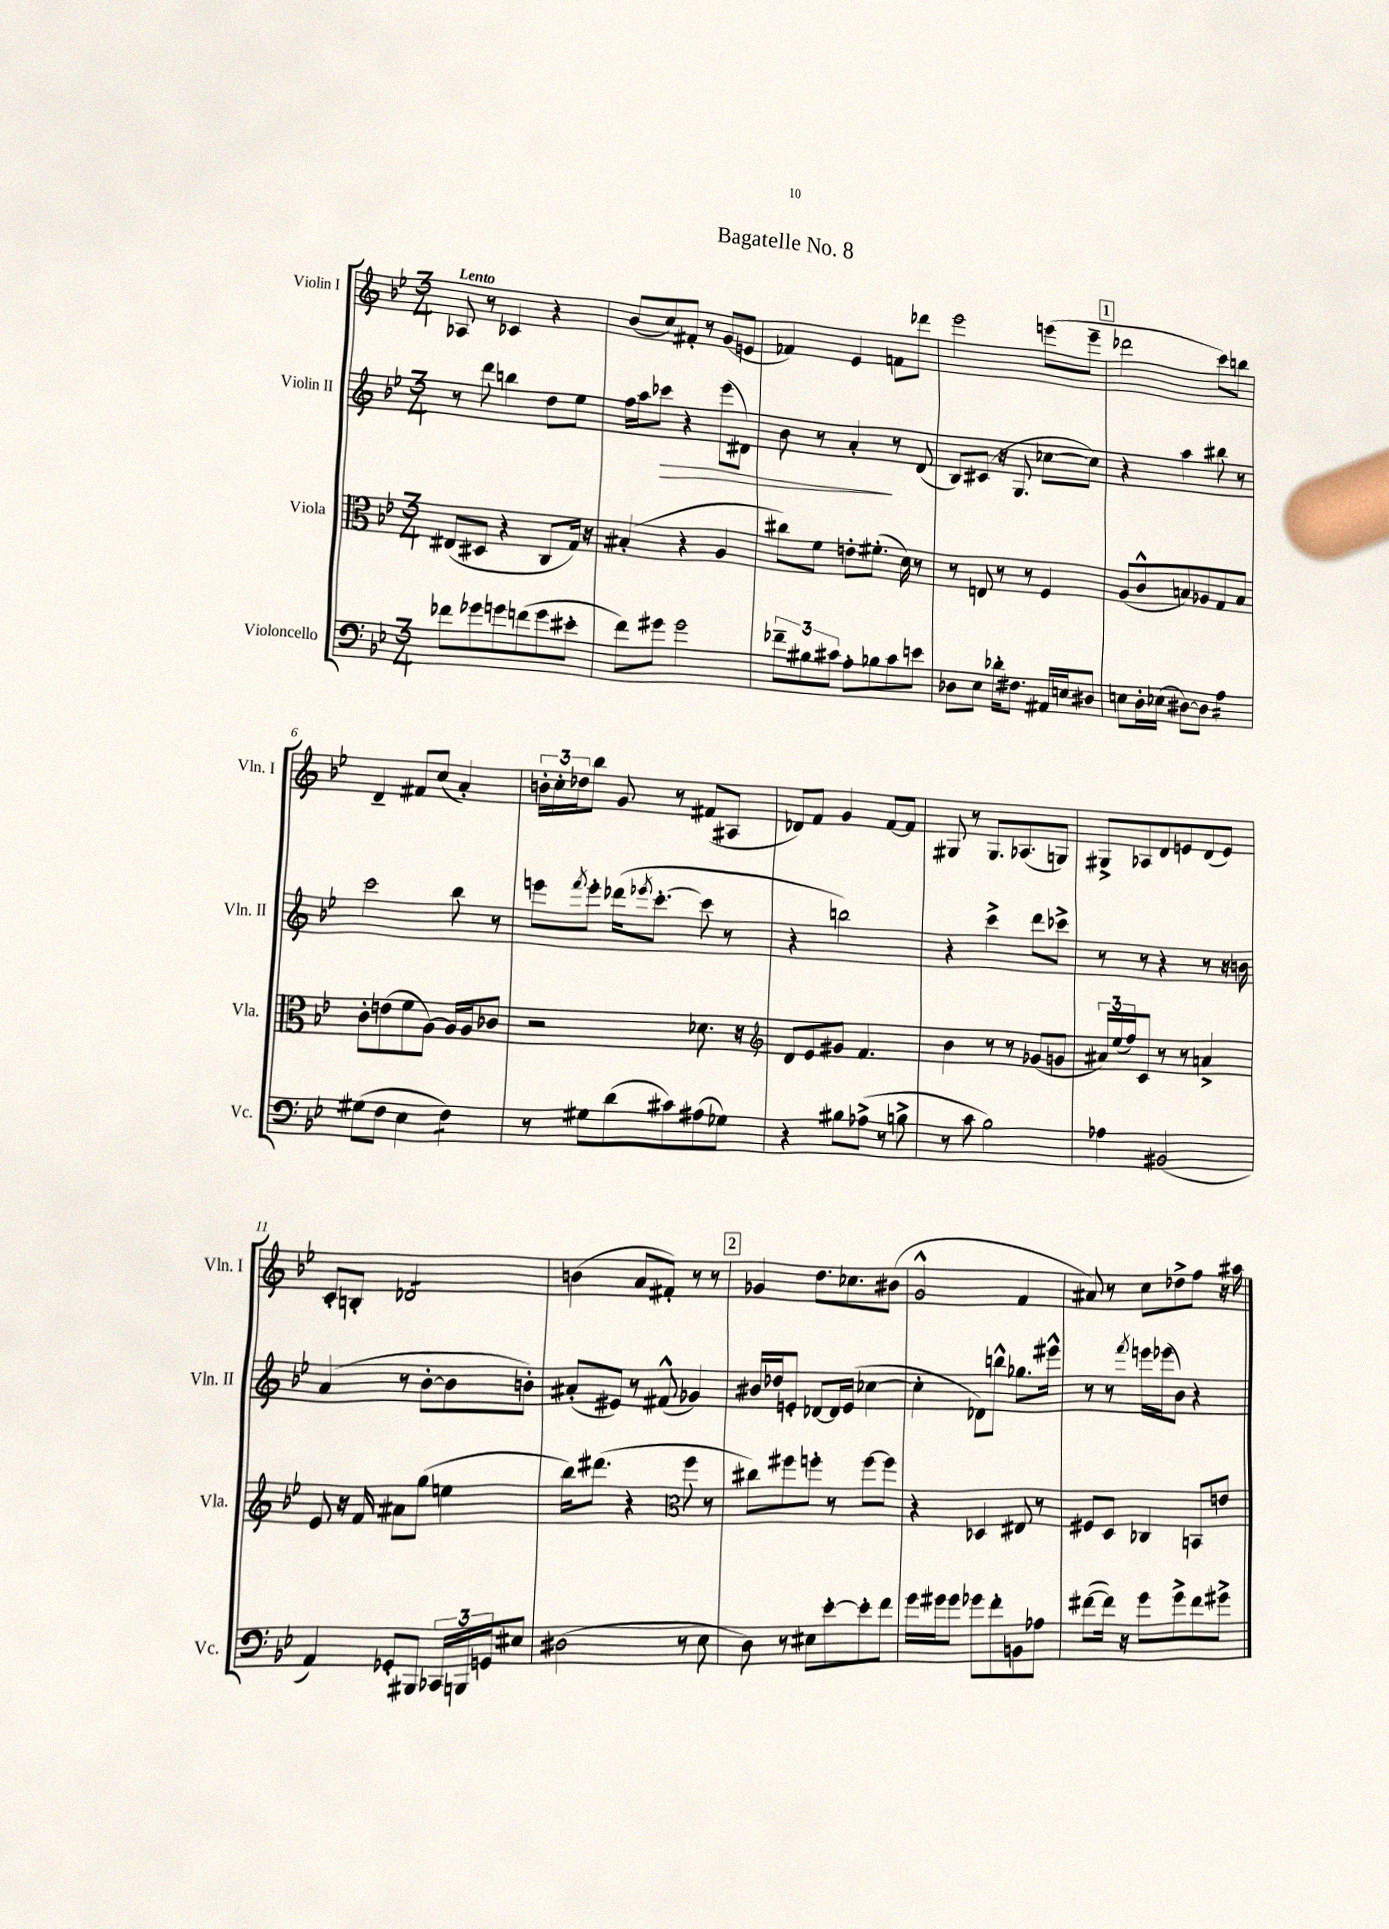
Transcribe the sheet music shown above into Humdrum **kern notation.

**kern	**kern	**kern	**kern
*staff4	*staff3	*staff2	*staff1
*clefF4	*clefC3	*clefG2	*clefG2
*k[b-e-]	*k[b-e-]	*k[b-e-]	*k[b-e-]
*M3/4	*M3/4	*M3/4	*M3/4
8f-	(8E#	8r	8A-
8g-	8D#	8ddd	8r
8g	4r	4bb	4c-
(8f	.	.	.
8g	8C	8dd	4r
8e#'	16G)	8ee-	.
.	16r	.	.
=	=	=	=
8f)	(4B#'	16ff	(8b-
.	.	16aa	.
8g#	.	8ccc-	8cc)
2g#	4r	4r	8f#'
.	.	.	8r
.	4A	(8eee-	(8g
.	.	8d#)	8e
=	=	=	=
12f-~	8cc#)	8b-	4f-)
12B#	.	.	.
.	8f	8r	.
12c#	.	.	.
8A'	8e'	4a'	4e-
8B-	(8.f#'	.	.
8c#	.	8r	8f
.	16d)	.	.
8e	8r	(8d	8ddd-
=	=	=	=
8D-	8r	8B-)	2eee-
8E-	8E	(8c#	.
16d-'	8r	16r	.
8.F#	.	8.G	.
.	8r	.	.
16AA#	4F	[8cc-	(8eee
16E	.	.	.
8D#	.	8cc-])	8eee~
=	=	=	=
8E	(8A	4r	2ddd-
16D'	8c^^	.	.
(16E-	.	.	.
[8D#)	8B)	4aa	.
8D#]	8A-	.	.
4A	8G	8bb#	8ccc)
.	8B	8r	8bb
=	=	=	=
(8G#	8c'	2ccc	4d~
8F	(8e	.	.
4E-	8f	.	8f#
.	[8A)	.	(8cc
4F)	16A]	8bb-	4a')
.	16A	.	.
.	8c-	8r	.
=	=	=	=
8r	2r	8eee	24b'
.	.	.	24cc'
.	.	.	24dd-
.	.	8qfff	.
8G#	.	8eee'	8bb-
(8d	.	(16ddd-	8g
.	.	8qeee-	.
.	.	[8.ccc'	.
8c#)	.	.	8r
(8A#	8.d-	8ccc]	(8f#
8G-)	.	8r	8A#
.	16r	.	.
=	=	=	=
*	*clefG2	*	*
4r	8d	4r	8d-)
.	8e-	.	8f
8B#	8g#	2bb)	4g
(8A-^	4.f	.	.
8r	.	.	[8f
8B^	.	.	8f]
=	=	=	=
8r	4b-	4r	8G#
8c	.	.	8r
2B-)	8r	4ccc^	8.G#
.	8r	.	.
.	.	.	(8.A-
.	(8g-	8ddd	.
.	8g	8ccc-^	8G)
=	=	=	=
4A-	24a#)	8r	8G#^
.	(24ee-	.	.
.	24ff)	.	.
.	8c	8r	8A-
(2BB#	8r	4r	8d
.	8r	.	8e
.	4a^	8r	(8d
.	.	16r	8e)
.	.	16b	.
=	=	=	=
4AA)	8e-	(4a	8c'
.	16r	.	8B'
.	16f	.	.
8GG-'	8a#	8r	2d-
8BBB#	(8gg	[8b-'	.
24CC-	4ee	8b-]	.
24BBB	.	.	.
24GG	.	.	.
8E#	.	8b')	.
=	=	=	=
(2D#	16bb-)	(8a#'	(4b
.	(8.ddd#	.	.
.	.	8e#)	.
.	4r	8r	8a
.	.	(8f#^^	8f#')
*	*clefC3	*	*
8r	8ff	4g-)	8r
8E-	8r	.	8r
=	=	=	=
8D)	8cc#)	16b#	4g-
.	.	16dd-	.
8r	8ff#	8e'	.
8E#	8ff'	[8d-	8.dd
[8e-'	8r	16d-]	.
.	.	(16e	8.cc-
8e-']	[8ff	[4cc-	.
8f	8ff]	.	(8b#
=	=	=	=
16g	4r	4cc-']	2g^^
16g#	.	.	.
8g#	.	.	.
8g-	4D-	8d-)	.
8f'	.	8bb^^	.
8BB	8E#	8.gg-	4f
8A-	8r	.	.
.	.	16eee#^^	.
=	=	=	=
([8f#	8F#	8r	8a#)
16f#])	8D	8r	8r
16r	.	.	.
.	.	8qfff	.
8g	4C-	16eee	8cc
.	.	(16eee-	.
8g^	.	8b-)	8dd-^
8f#	8BB	4r	8ff
8g#^	8e	.	16r
.	.	.	16aa#
==	==	==	==
*-	*-	*-	*-
